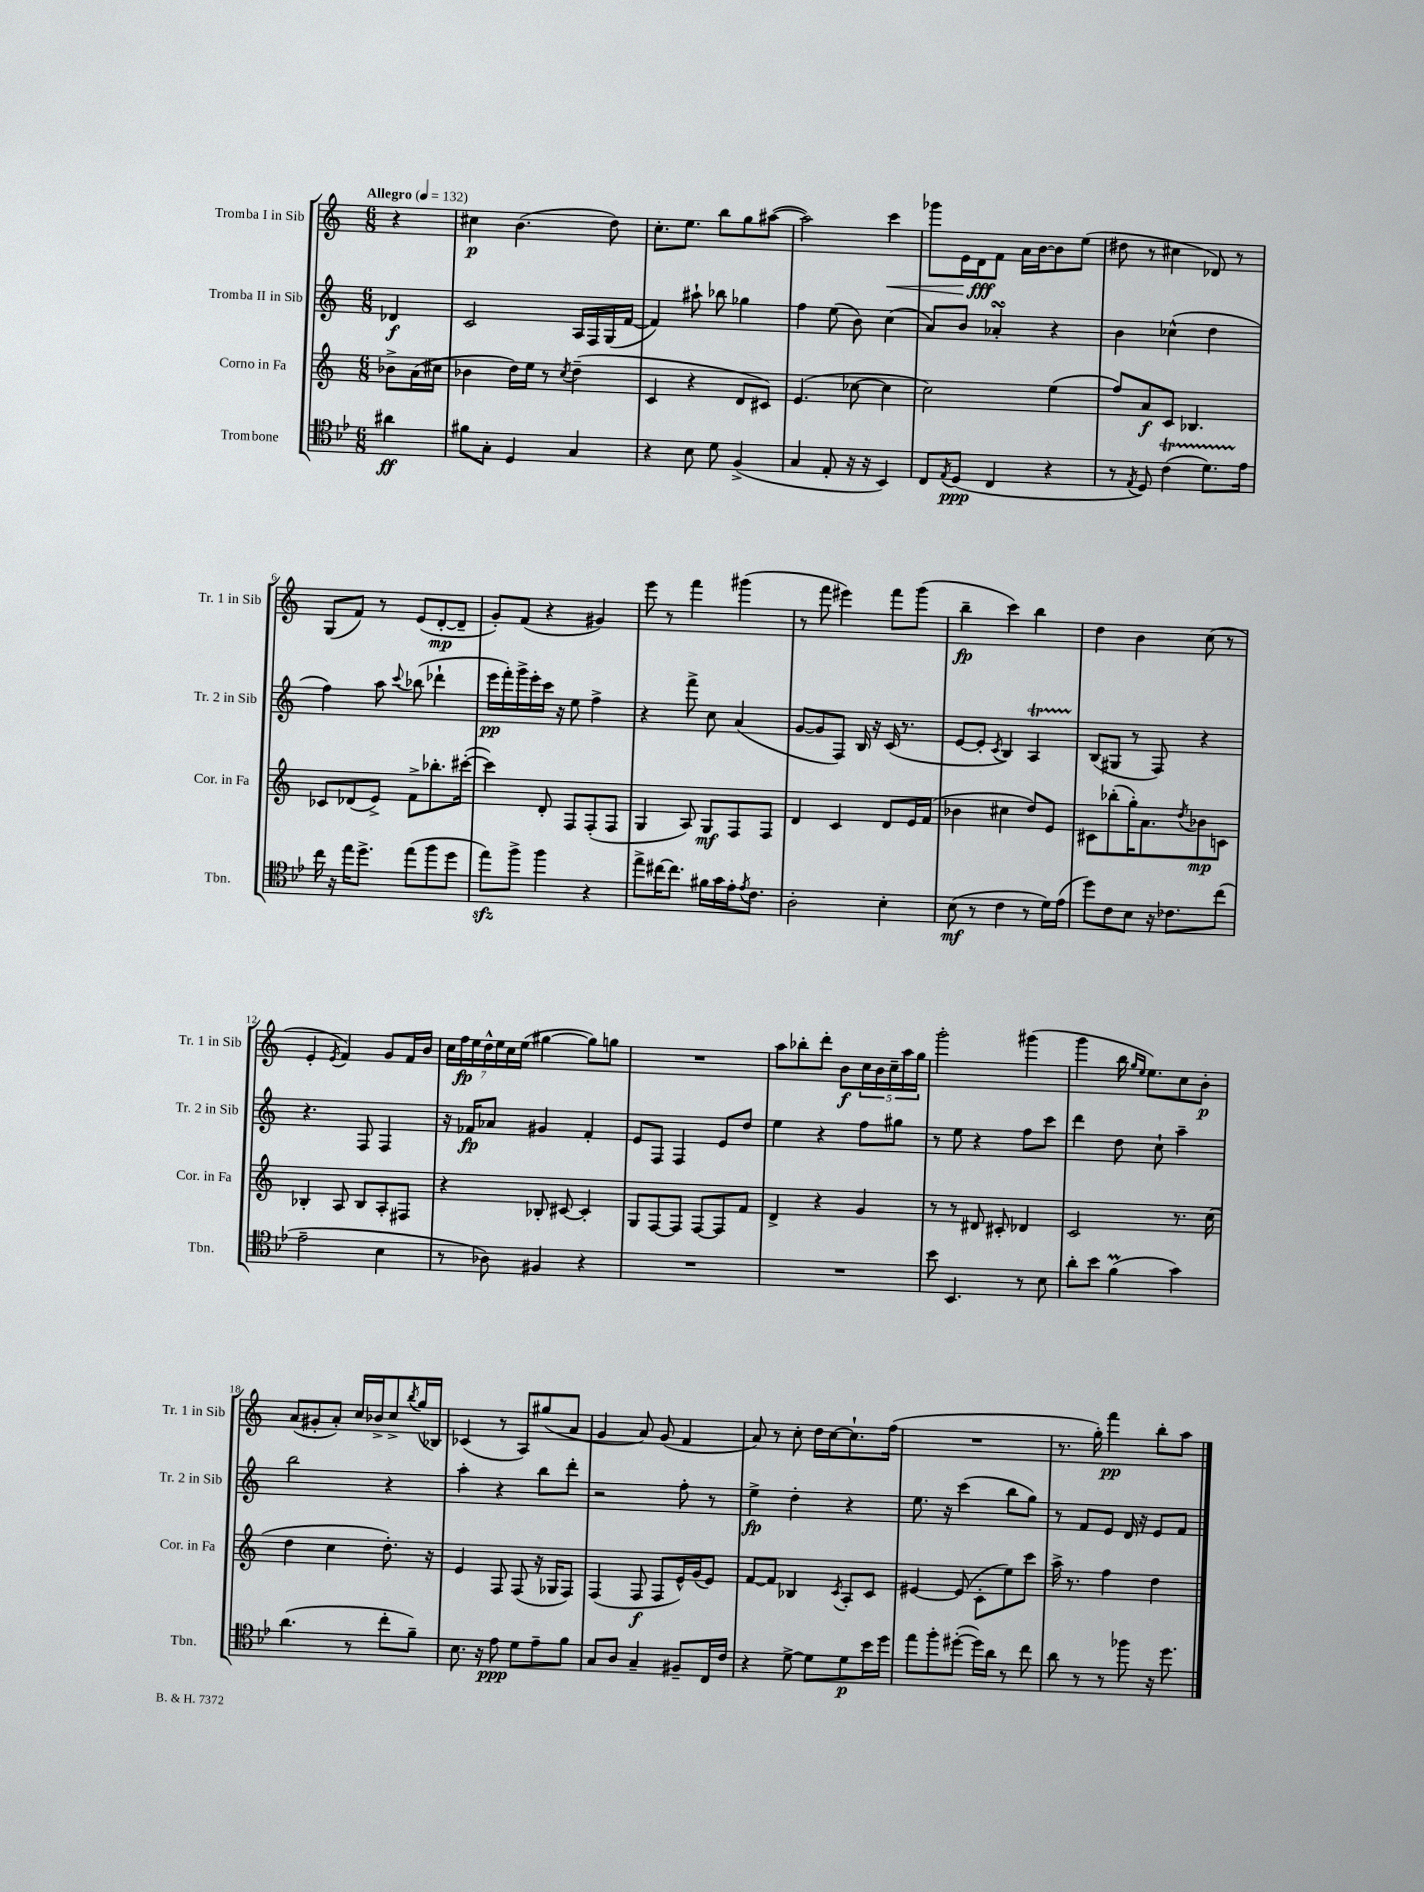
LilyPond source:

<<
\new StaffGroup <<
\new Staff = "s0" \with { instrumentName = "Tromba I in Sib" shortInstrumentName = "Tr. 1 in Sib" } {
    \clef treble \key c \major \numericTimeSignature \time 6/8 \partial 4 \tempo "Allegro" 4 = 132
    r4 |
    cis''4\p b'4.( d''8) |
    c''8.-. e''8. b''8 g''8 ais''8~( |
    ais''2) c'''4\< |
    ges'''8 e'16 d'16\fff\! f'8 a'16 b'16~ b'8 e''8( |
    dis''8 r8 cis''4 des'8) r8 |
    g8( f'8) r8 e'8( d'8~-.\mp d'8-- |
    g'8-.) f'8( r4 gis'4) |
    e'''8 r8 f'''4 gis'''4( |
    r8 f'''8 eis'''4) f'''8 g'''8( |
    b''4--\fp c'''4) b''4 |
    d''4 b'4 c''8( r8 |
    e'4-. \acciaccatura { e'8 } f'4) g'8 f'16 b'16 |
    \tuplet 7/4 { c''16 f''16\fp e''16 d''16-^ e''16 c''16 e''16( } gis''4~ gis''8) g''8 |
    R2. |
    a''8 bes''8-. d'''8-. b'8\f \tuplet 5/4 { c''16 b'16 c''16-- a''16 g''16 } |
    g'''2-. gis'''4( |
    g'''4 b''16 \grace { g''16 e''16 } e''8.) c''8 b'8-.\p |
    a'8( gis'8-. a'8-.) c''16 bes'16-> c''8-> \acciaccatura { b''8 } g''16( bes16) |
    ces'4( r8 a8) gis''8( a'8 |
    g'4 a'8) g'8( f'4 |
    a'8) r8 c''8-. d''16 c''16~ c''8.-! f''16( |
    R2. |
    r8. g''16-.) f'''4\pp b''8-. a''8 \bar "|." |
}
\new Staff = "s1" \with { instrumentName = "Tromba II in Sib" shortInstrumentName = "Tr. 2 in Sib" } {
    \clef treble \key c \major \numericTimeSignature \time 6/8 \partial 4
    des'4\f |
    c'2 a16 f16 g16( f'16~ |
    f'4) ais''8-! bes''8 ges''4 |
    f''4 e''8( b'8) c''4( |
    a'8) b'8 aes'4-.\turn r4 |
    b'4 ces''4-^( d''4 |
    f''4) a''8 \appoggiatura { c'''8 } bes''8( des'''4-! |
    e'''16\pp f'''16-.) g'''16-> e'''16-. c'''16 r16 e''8 f''4-> |
    r4 f'''8-> c''8 a'4( |
    g'8~ g'8 f8) b16 r16 c'16( r8. |
    e'8~ e'8-. \acciaccatura { c'8 } b4) a4\startTrillSpan |
    b8\stopTrillSpan( gis8 r8 f8) r4 |
    r4. f8 f4 |
    r16 fes'16\fp aes'8 gis'4 fes'4-. |
    e'8 f8 f4 e'8 d''8 |
    e''4 r4 f''8 gis''8 |
    r8 e''8 r4 f''8 c'''8 |
    d'''4 d''8 c''8-! a''4-- |
    b''2 r4 |
    a''4-. r4 b''8 d'''8-. |
    r2 f''8-. r8 |
    e''4->\fp d''4-. r4 |
    e''8. r16 c'''4( b''8 g''8) |
    r8 f'8 e'8 d'16 r16 e'8 f'8 \bar "|." |
}
\new Staff = "s2" \with { instrumentName = "Corno in Fa" shortInstrumentName = "Cor. in Fa" } {
    \clef treble \key c \major \numericTimeSignature \time 6/8 \partial 4
    bes'8-> a'16( cis''16 |
    bes'4 d''16) e''16 r8 \acciaccatura { c''8 } d''4--( |
    c'4 r4 d'8 cis'8) |
    e'4.( ces''8~ ces''4 |
    c''2) e''4( |
    f''8) a'8\f c'8 bes4. |
    ces'8 des'8( e'8->) f'8-> bes''8.-. cis'''16~-.( |
    cis'''4) d'8-. f8 f8-.( f8 |
    g4 a8) g8\mf f8 f8 |
    d'4 c'4 d'8 e'16 f'16( |
    bes'4 cis''4 d''8) e'8 |
    cis'8 bes''8-.( g''16-.) a'8. \acciaccatura { d''8 } bes'8\mp c'8 |
    bes4-. a8 bes8 a8-. fis8 |
    r4 bes8-. cis'8~ cis'4-. |
    g8 f8~ f8 f8~ f8 f'8 |
    d'4-> r4 g'4 |
    r8 r8 dis'8 cis'8-. des'4 |
    c'2 r8. c''16( |
    d''4 c''4 d''8.-.) r16 |
    e'4 f8 f8( r16 ges16 f8) |
    f4( f8\f f8 e'16-^) g'16( e'8) |
    f'8~ f'8 bes4 \acciaccatura { c'8 } a8-. c'8 |
    eis'4~ eis'8( c'8-. e''8) c'''8 |
    a''16-> r8. f''4 d''4 \bar "|." |
}
\new Staff = "s3" \with { instrumentName = "Trombone" shortInstrumentName = "Tbn." } {
    \clef tenor \key bes \major \numericTimeSignature \time 6/8 \partial 4
    ais'4\ff |
    fis'8 g8-. d4 g4 |
    r4 bes8 d'8 f4->( |
    g4 ees8-. r16 r16 bes,4) |
    c8 \acciaccatura { ees8 } d8\ppp( c4 r4 |
    r8 \acciaccatura { ees8 } d8) c'4\startTrillSpan( d'8.) ees'16\stopTrillSpan |
    c''16 r16 ees''16 d''8.-> ees''8( f''8 d''8 |
    ees''8\sfz) f''8-> f''4 r4 |
    ees''8-> cis''16~ cis''8. fis'16 g'16 ees'16-. \acciaccatura { ees'8 } c'8. |
    a2-. bes4-. |
    bes8\mf( r8 c'4 r8 d'16) ees'16( |
    d''8) c'8 bes8 r16 ces'8. c''8( |
    ees'2-- bes4 |
    r8 aes8) fis4 r4 |
    R2. |
    R2. |
    bes'8 bes,4. r8 bes8 |
    a'8-. bes'8 f'4\prall( g'4) |
    a'4.( r8 c''8-. f'8--) |
    bes8. r16 ees'8\ppp d'8 ees'8-- f'8 |
    g8 a8 g4-- fis8-- c16 c'16 |
    r4 d'8~-> d'8 d'8\p bes'16 d''16 |
    ees''8 f''8-. dis''8~-.( dis''16) a'16 r8 c''8 |
    a'8 r8 r8 fes''8 r16 d''8. \bar "|." |
}
>>
>>
